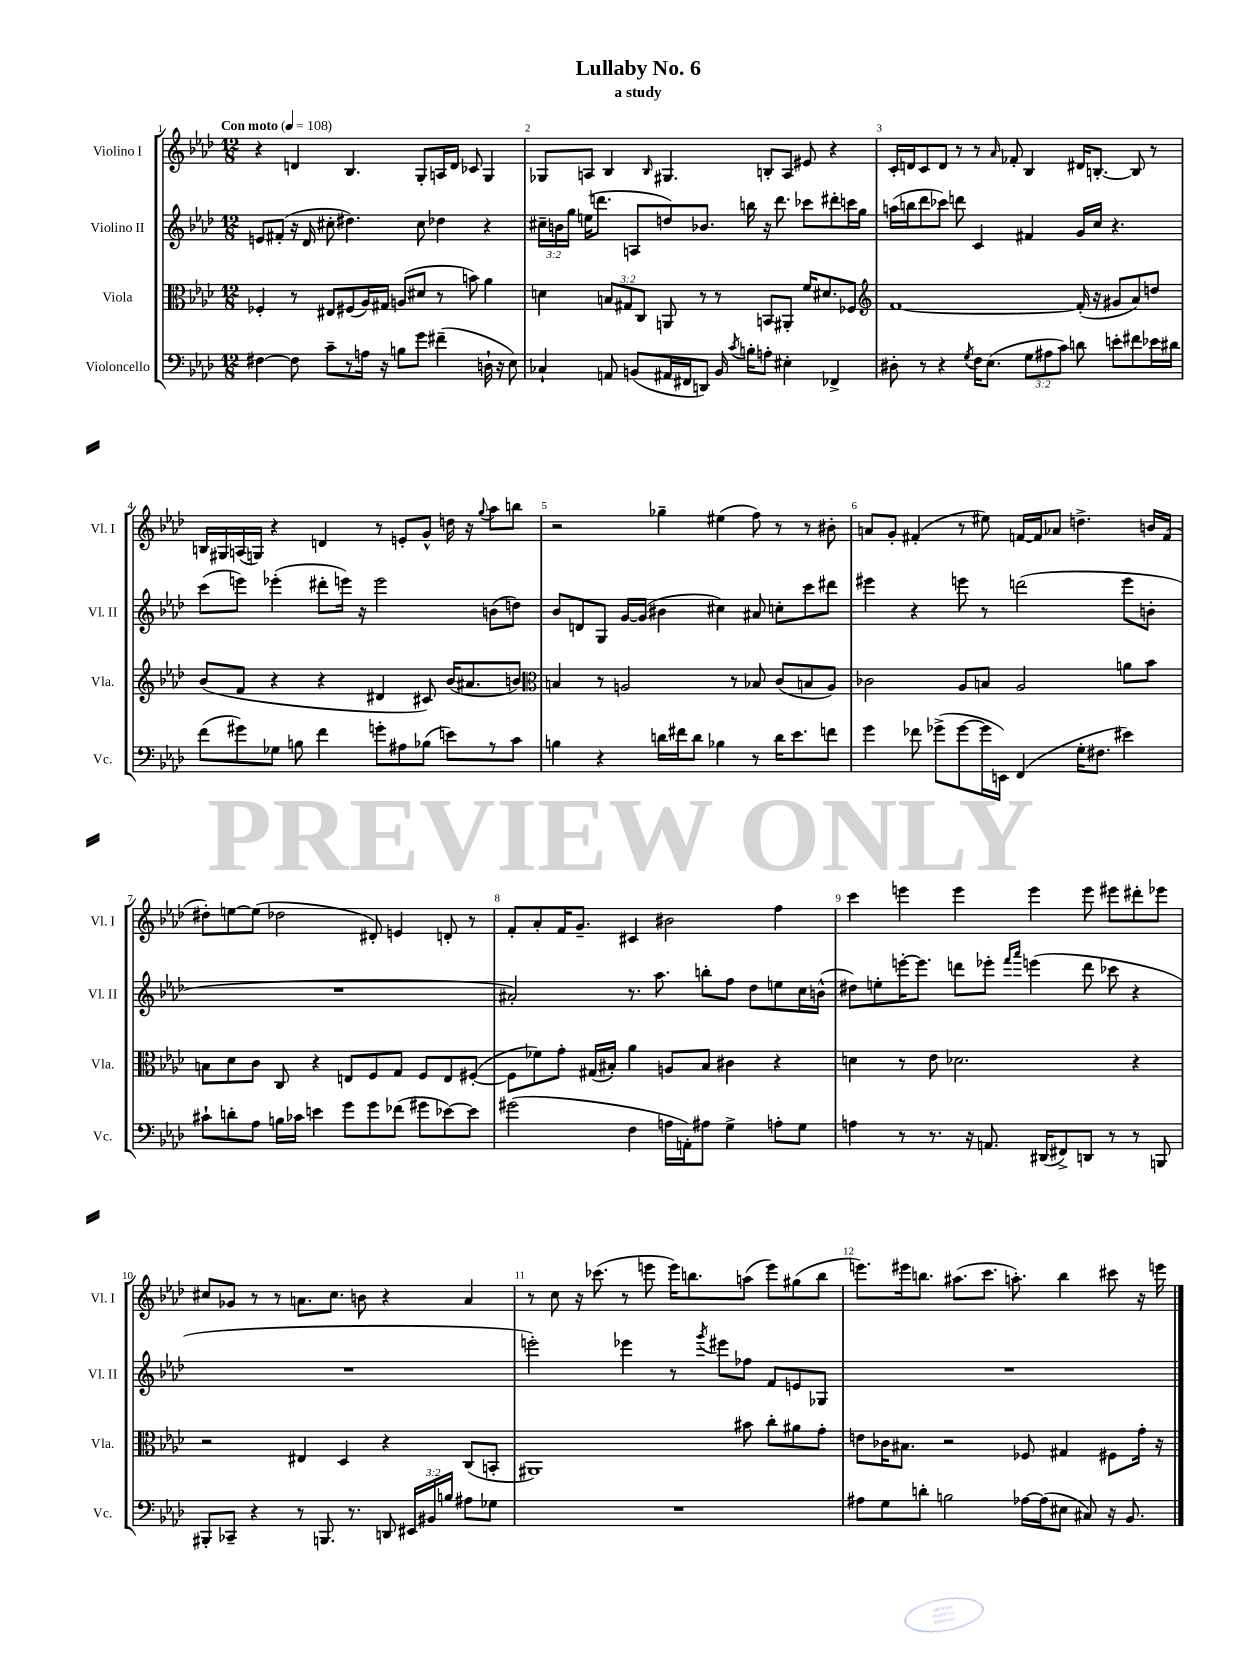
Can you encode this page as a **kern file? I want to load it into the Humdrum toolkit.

**kern	**kern	**kern	**kern
*staff4	*staff3	*staff2	*staff1
*clefF4	*clefC3	*clefG2	*clefG2
*k[b-e-a-d-]	*k[b-e-a-d-]	*k[b-e-a-d-]	*k[b-e-a-d-]
*M12/8	*M12/8	*M12/8	*M12/8
*MM108	*MM108	*MM108	*MM108
[4F#	4F-'	8e	4r
.	.	(8f#'	.
8F#]	8r	16r	4d
.	.	16d-	.
8c~	8E#	8cc#'	.
8r	(8F#	4.dd#)	4.B-
16A	16A-)	.	.
16r	16G#	.	.
8B	(8A	.	.
8g	8d#	8cc#	8G'
(4f#~	8r	4dd-	16A
.	.	.	16d
.	8b)	.	8c-
16D`	4a-	4r	4G
16r	.	.	.
8E-)	.	.	.
=	=	=	=
4C-`	4d	24cc#~	8G-
.	.	24b	.
.	.	24gg	.
.	.	(16ee	8A
.	.	8.ddd	.
8AA	12B	.	4B-
.	12G#	.	.
(8BB	.	8A	.
.	12C	.	.
.	.	.	16qqB-
16AA#	8AA	8dd)	4.G#
16FF#	.	.	.
8DD)	8r	8.b-	.
16BB	8r	.	.
8qc	.	.	.
16B'	.	16bb	.
8A'	8BB	16r	8B'
.	.	8.ddd	.
4E#'	8AA#'	.	8A
.	16f	8ccc-	8e#
.	8.d#	.	.
4FF-^	.	8ddd#'	4r
.	8F-	16ccc	.
.	.	16gg	.
=	=	=	=
*	*clefG2	*	*
8D#'	[1f	(16aa	16c'
.	.	16bb	16d
8r	.	8ddd-	8c
4r	.	8ccc-)	8d
.	.	8ddd	8r
8qG	.	.	.
16F	.	4c	8r
(8.E-	.	.	.
.	.	.	16qqa-
.	.	.	8f-'
12G	.	4f#	4B-
12A#	.	.	.
12c)	.	.	.
8d	(16f']	16g	16d#
.	16r	16cc	[8.B'
8e'	8g#	4.r	.
8f#	8a-)	.	8B]
16e-	8dd	.	8r
16d#	.	.	.
=	=	=	=
(8f	(8b-	(8ccc	16B
.	.	.	16G#
8g#)	8f	8eee)	(16A
.	.	.	16G)
8G-	4r	(4eee-'	4r
8B	.	.	.
4f	4r	8ddd#'	4d
.	.	16eee)	.
.	.	16r	.
8g'	4d#	2eee	8r
8A#	.	.	8e'
(8B-	8c#)	.	8g^^
8e)	(16b-	.	16dd
.	8.a#	.	16r
.	.	.	8qqgg
8r	.	(8b	8aa-
8c	8b)	8dd)	8bb
=	=	=	=
*	*clefC3	*	*
4B	4B	8b-	2r
.	.	8d	.
4r	8r	8G	.
.	2A	[16g	.
.	.	(16g]	.
16d	.	4b#	4gg-~
16f#	.	.	.
8d	.	.	.
4B-	.	4cc#)	(4ee#
.	8r	.	.
8r	8B-	8a#	8ff)
16d	(8c	8cc'	8r
8.e-	.	.	.
.	8B	8ccc	8r
8f	8A)	8ddd#	8b#'
=	=	=	=
4g	2c-	4eee#	8a
.	.	.	8g'
8f-	.	4r	(4f#'
(8g-^	.	.	.
[8g-	8A-	8eee	8r
16g-]	8B	8r	8ee#)
16EE)	.	.	.
(4FF	2A-	(2ddd	[16f
.	.	.	16f]
.	.	.	8a-
16G'	.	.	4.dd^
8.F#	.	.	.
4e#)	8a	8eee	.
.	8b-	8b'	16b
.	.	.	(16f
=	=	=	=
8c#`	8B	1.r	8dd#')
8d'	8d-	.	[8ee
8A-	8c	.	(8ee]
16B	8C	.	2dd-
16c-	.	.	.
4e	4r	.	.
8g	8E	.	.
8g	8F	.	8d#')
(8f-	8G	.	4e
8g#	8F	.	.
[8e-)	8E	.	8d'
8e-]	([8F#'	.	8r
=	=	=	=
(2g#	8F#]	2a#')	8f'
.	8f-)	.	8a-'
.	8g'	.	16f
.	.	.	8.g~
.	(16G#	.	.
.	16B#')	.	.
4F	4a-	8.r	4c#
.	.	8.aa-	.
16A	8A	.	2b#
16AA')	.	.	.
8A#	8B#	8bb'	.
4G^	4c#	8ff	.
.	.	8dd-	.
8A'	4r	8ee	4ff
8G	.	16cc	.
.	.	(16b^^	.
=	=	=	=
4A	4d	8dd#)	4ccc
.	.	8ee'	.
8r	8r	[16eee'	4eee
.	.	8.eee]	.
8.r	8e-	.	.
.	2.d-	8ddd	4eee
16r	.	.	.
8.AA	.	8eee-'	.
.	.	16qqfff	.
.	.	16qqaaa-	.
.	.	(4eee	4eee
(16DD#	.	.	.
8FF#^)	.	.	.
8DD	.	8ddd	8eee
8r	.	8ccc-	8eee#
8r	4r	4r	8ddd#'
8BBB	.	.	8eee-
=	=	=	=
8BBB#'	2r	1.r	8cc#
8CC-~	.	.	8g-
4r	.	.	8r
.	.	.	8r
8r	4E#	.	8.a
8.BBB	.	.	.
.	.	.	8.cc#
.	4D-	.	.
8.r	.	.	.
.	.	.	8b
8DD	4r	.	4r
24EE#	.	.	.
24BB#	.	.	.
24B	.	.	.
8A#	(8C	.	4a
8G-	8BB'	.	.
=	=	=	=
1.r	1AA#)	2eee')	8r
.	.	.	8cc
.	.	.	16r
.	.	.	(8.ccc-
.	.	4eee-	8r
.	.	.	8eee
.	.	8r	16eee)
.	.	.	8.bb
.	.	8qggg	.
.	.	8eee#	.
.	8b#	8ff-	(8aa
.	8cc'	8f	8eee)
.	8a#	8e	(8gg#
.	8g'	8G-	8bb
=	=	=	=
8A#	8e	1.r	8.eee)
8G	16c-	.	.
.	8.B#	.	16eee#
8d'	.	.	8.bb
2B	2r	.	.
.	.	.	(8.aa#
.	.	.	8.ccc
.	.	.	8.aa')
[16A-	8F-	.	.
(16A-]	.	.	.
8E#	4G#	.	4bb
8C#)	.	.	.
16r	8F#	.	8ccc#
8.BB-	.	.	.
.	16g'	.	16r
.	16r	.	16eee
==	==	==	==
*-	*-	*-	*-
